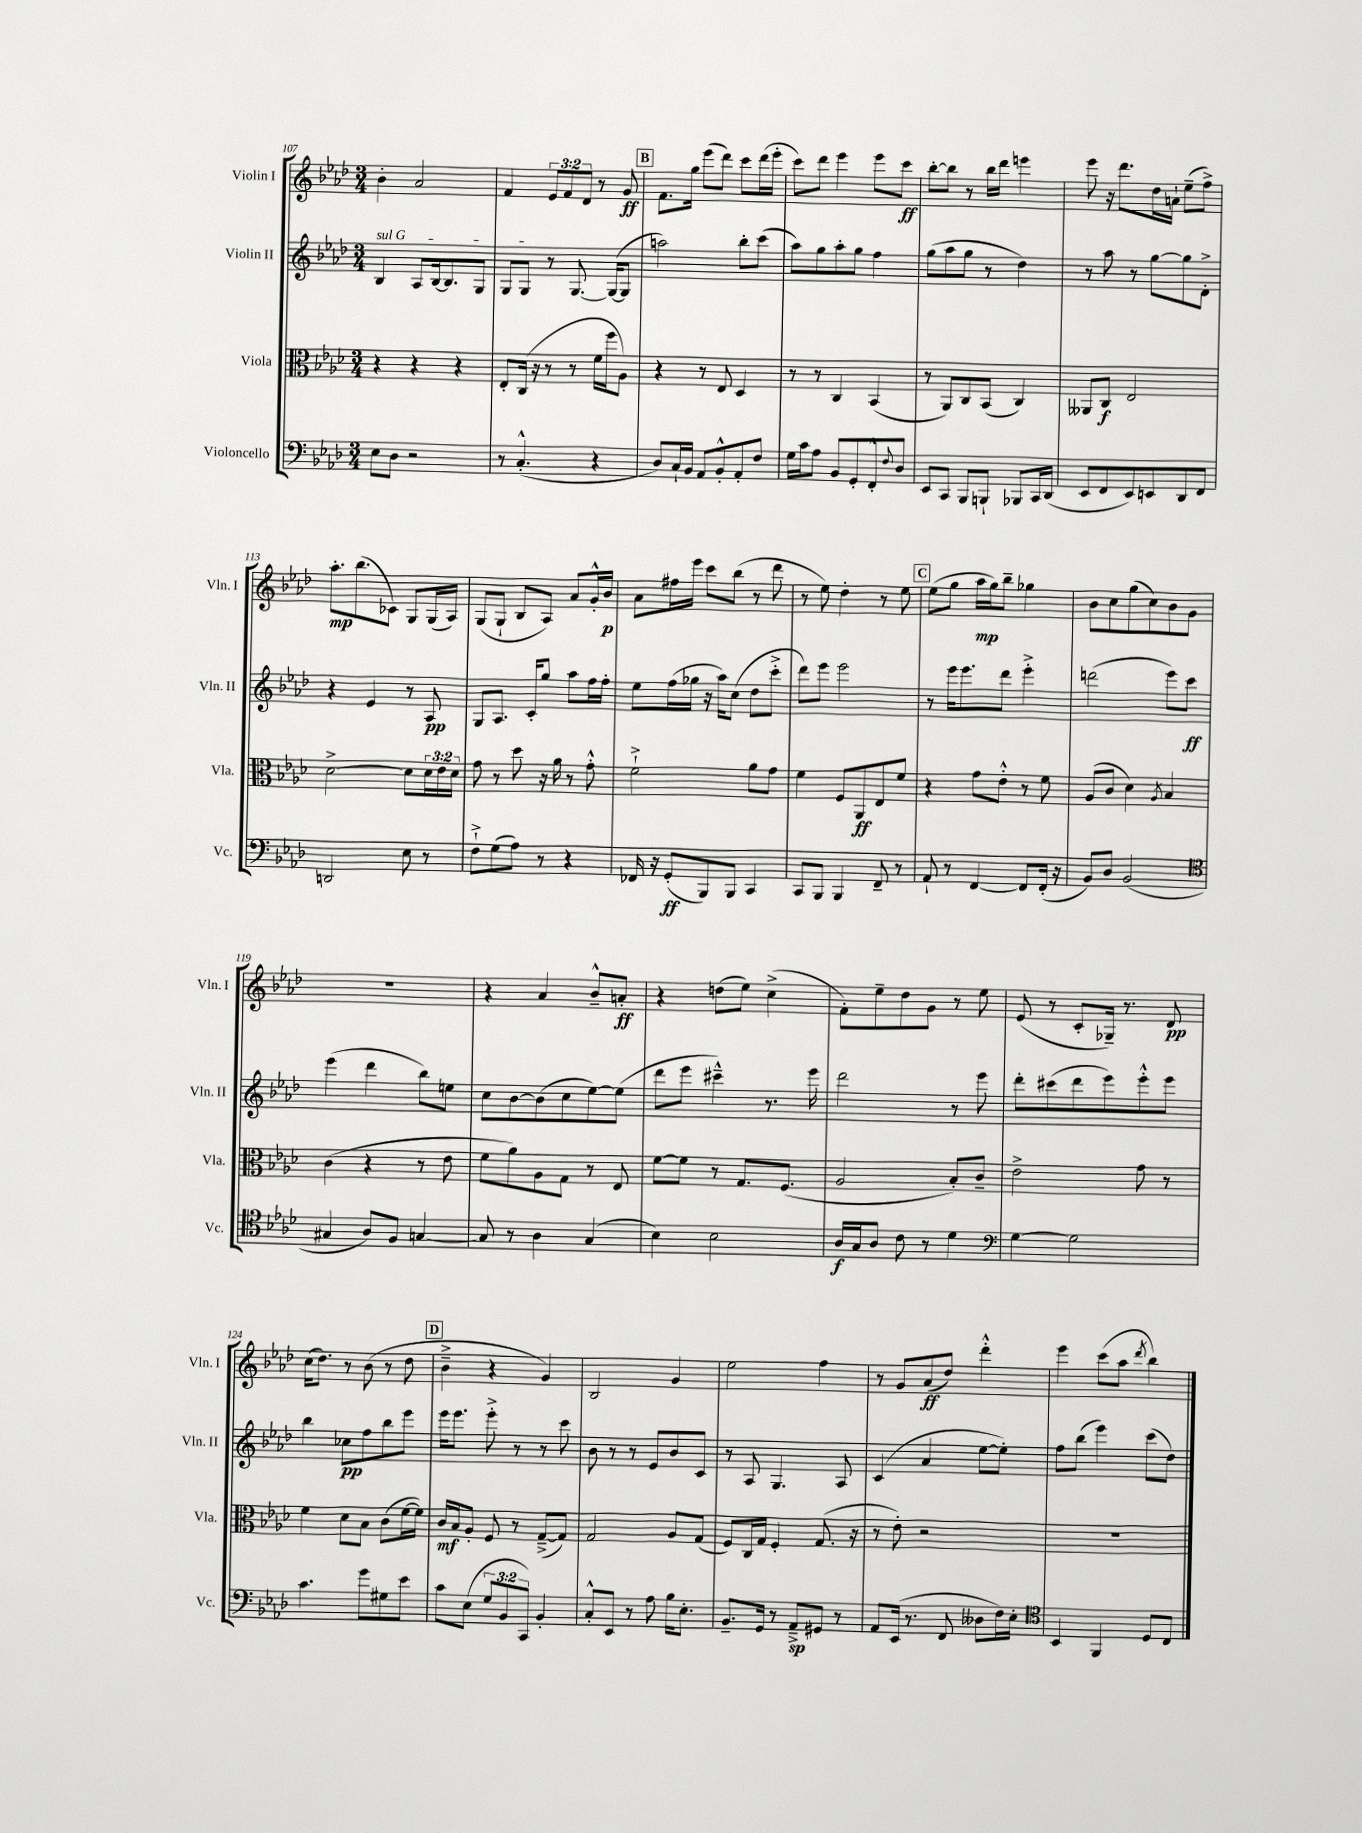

**kern	**dynam	**kern	**dynam	**kern	**dynam	**kern	**dynam
*part4	*part4	*part3	*part3	*part2	*part2	*part1	*part1
*staff4	*staff4	*staff3	*staff3	*staff2	*staff2	*staff1	*staff1
*I"Violoncello	*	*I"Viola	*	*I"Violin II	*	*I"Violin I	*
*I'Vc.	*	*I'Vla.	*	*I'Vln. II	*	*I'Vln. I	*
*clefF4	*	*clefC3	*	*clefG2	*	*clefG2	*
*k[b-e-a-d-]	*	*k[b-e-a-d-]	*	*k[b-e-a-d-]	*	*k[b-e-a-d-]	*
*M3/4	*	*M3/4	*	*M3/4	*	*M3/4	*
=107	=107	=107	=107	=107	=107	=107	=107
!	!	!	!	!LO:TX:a:i:t=sul G	!	!	!
8E-\L	.	4r	.	4B-/	.	4b-'\	.
8D-\J	.	.	.	.	.	.	.
2r	.	4r	.	8A-/L	.	2a-/	.
.	.	.	.	[16B-/k	.	.	.
.	.	.	.	8.B-/]	.	.	.
.	.	4r	.	.	.	.	.
.	.	.	.	8G/J	.	.	.
=108	=108	=108	=108	=108	=108	=108	=108
8r	.	8E-'/L	.	8G/L	.	4f/	.
(4.C'^^/	.	(16C/Jk	.	8G/J	.	.	.
.	.	16r	.	.	.	.	.
.	.	8r	.	8r	.	12e-/L	.
.	.	.	.	.	.	12f/	.
.	.	8r	.	[8.G/	.	.	.
.	.	.	.	.	.	12d-/J	.
4r	.	16f\LL	.	.	.	8r	.
.	.	16ff\J	.	(16G/KL_	.	.	.
.	.	8A-\J)	.	8G/J]	.	8g/	ff
!!LO:REH:place=s1:t=B
=109	=109	=109	=109	=109	=109	=109	=109
8D-/L)	.	4r	.	2aan\)	.	8.f\L	.
16C`/L	.	.	.	.	.	.	.
16BB-/JJ	.	.	.	.	.	16gg\Jk	.
8AA-/L	.	8r	.	.	.	(8eee-\L	.
8BB-'^^/	.	8E-/	.	.	.	8ddd-\J)	.
8AA-'/	.	4D-/	.	8bb-'\L	.	8ccc\L	.
8F/J	.	.	.	(8ccc\J	.	(16ddd-\L	.
.	.	.	.	.	.	16eee-'\JJ	.
=110	=110	=110	=110	=110	=110	=110	=110
16G\LL	.	8r	.	8aa-\L)	.	8ccc\L)	.
16c\J	.	.	.	.	.	.	.
8A-\J	.	8r	.	8gg\	.	8ddd-\J	.
8BB-/L	.	4C/	.	8aa-'\	.	4eee-\	.
8GG'/	.	.	.	8gg\J	.	.	.
8FF'^^/	.	(4BB-/	.	4ff\	.	8eee-\L	.
8qqF/	.	.	.	.	.	.	.
8D-/J	.	.	.	.	.	8ccc\J	ff
=111	=111	=111	=111	=111	=111	=111	=111
8EE-/L	.	8r	.	(8gg\L	.	[8bb-'\L	.
8CC/J	.	8AA-/L)	.	8aa-\	.	8bb-\J]	.
8BBB-/L	.	8C/	.	8gg\J	.	8r	.
8BBBn`/J	.	(8BB-/J	.	8r	.	16bb-\LL	.
.	.	.	.	.	.	16ddd-\JJ	.
8BBB-X/L	.	4C/)	.	4dd-\)	.	4eeen\	.
16CC/L	.	.	.	.	.	.	.
(16DD-/JJ	.	.	.	.	.	.	.
=112	=112	=112	=112	=112	=112	=112	=112
8EE-/L	.	8AA--X/L	.	8r	.	8eee-\	.
8FF/	.	8C/J	f	8aa-\	.	16r	.
.	.	.	.	.	.	8.ddd-\L	.
8EE-/)	.	2E-/	.	8r	.	.	.
8EEn/	.	.	.	[8gg\L	.	16dd-\L	.
.	.	.	.	.	.	16an`\JJ	.
8DD-/	.	.	.	8gg\]	.	(8ee-~\L	.
8FF/J	.	.	.	8d-'^\J	.	8ff^\J)	.
!!LO:LB:g=z
=113	=113	=113	=113	=113	=113	=113	=113
2DDn/	.	[2d-^\	.	4r	.	8.aa-'\L	mp
.	.	.	.	.	.	(8.bb-\	.
.	.	.	.	4e-/	.	.	.
.	.	.	.	.	.	8c-X\J)	.
8E-\	.	8d-\L]	.	8r	.	8G/L	.
8r	.	24d-\L	.	8A-/	pp	(16G/L	.
.	.	24e-\	.	.	.	.	.
.	.	.	.	.	.	16A-/JJ)	.
.	.	24d-\JJ	.	.	.	.	.
=114	=114	=114	=114	=114	=114	=114	=114
8F`^\L	.	8g\	.	8G/L	.	(8G/L	.
(8G\	.	8r	.	8.A-/J	.	8G`/J	.
8A-\J)	.	8dd-\	.	.	.	8B-/L	.
.	.	.	.	16c'/KL	.	.	.
8r	.	16r	.	8gg/J	.	8A-/J)	.
.	.	16a-\	.	.	.	.	.
4r	.	8r	.	8aa-\L	.	8a-/L	.
.	.	8g'^^\	.	16ff\L	.	16g'^^/L	.
.	.	.	.	16ff'\JJ	.	16b-/JJ	p
=115	=115	=115	=115	=115	=115	=115	=115
16FF-X/	.	2f`^\	.	8ee-\L	.	8a-\L	.
16r	.	.	.	.	.	.	.
(8GG'/L	ff	.	.	(16ff\L	.	16ff#X\L	.
.	.	.	.	16gg-X\JJ	.	16eee-\JJ	.
8BBB-/)	.	.	.	16r	.	8ccc\L	.
.	.	.	.	16aa-\KL)	.	.	.
8BBB-/J	.	.	.	(8cc\J	.	(8bb-\J	.
4CC/	.	8a-\L	.	8dd-\L	.	8r	.
.	.	8g\J	.	8ccc'^\J	.	8ddd-\	.
=116	=116	=116	=116	=116	=116	=116	=116
8CC/L	.	4f\	.	8ddd-\L)	.	8r	.
8BBB-/J	.	.	.	8eee-\J	.	8ee-\)	.
4BBB-/	.	8F/L	.	2eee-\	.	4dd-'\	.
.	.	8AA-/	ff	.	.	.	.
8FF~/	.	8E-/	.	.	.	8r	.
8r	.	8f/J	.	.	.	8ee-\	.
!!LO:REH:place=s1:t=C
=117	=117	=117	=117	=117	=117	=117	=117
8AA-`/	.	4r	.	8r	.	(8ee-\L	.
8r	.	.	.	16eee-\KL	.	8gg\J	.
.	.	.	.	8.eee-\	.	.	.
[4FF/	.	8g\L	.	.	.	16aa-\LL	mp
.	.	.	.	.	.	16gg\J)	.
.	.	8e-'^^\J	.	8ddd-\J	.	8bb-~\J	.
8FF/L]	.	8r	.	4eee-'^\	.	4gg-X\	.
(16FF'/Jk	.	8f\	.	.	.	.	.
16r	.	.	.	.	.	.	.
=118	=118	=118	=118	=118	=118	=118	=118
8BB-/L)	.	(8A-/L	.	(2dddn\	.	8b-\L	.
8D-/J	.	8c/J	.	.	.	8cc\	.
(2BB-/	.	4d-\)	.	.	.	(8gg\	.
.	.	.	.	.	.	8cc\)	.
.	.	8qA-/	.	.	.	.	.
.	.	4B-/	.	8eee-\L)	.	8b-\	.
.	.	.	.	8ccc\J	ff	8g\J	.
!!LO:LB:g=z
=119	=119	=119	=119	=119	=119	=119	=119
*clefC4	*	*	*	*	*	*	*
4G#X/	.	(4c\	.	(4eee-\	.	2.r	.
8A-/L)	.	4r	.	4ddd-\	.	.	.
8F/J	.	.	.	.	.	.	.
[4Gn/	.	8r	.	8bb-\L)	.	.	.
.	.	8e-\	.	8een\J	.	.	.
=120	=120	=120	=120	=120	=120	=120	=120
8G/]	.	8f\L	.	8cc\L	.	4r	.
8r	.	8a-\)	.	[8b-\	.	.	.
4A-\	.	8A-\	.	(8b-\]	.	4a-/	.
.	.	8G\J	.	8cc\	.	.	.
(4G/	.	8r	.	[8ee-\)	.	8b-~^^/L	.
.	.	8E-/	.	(8ee-\J]	.	8an'/J	ff
=121	=121	=121	=121	=121	=121	=121	=121
4B-\)	.	[8f\L	.	8ddd-\L	.	4r	.
.	.	8f\J]	.	8eee-\J	.	.	.
2B-\	.	8r	.	4ccc#X~^^\)	.	(8ddn\L	.
.	.	8.G/L	.	.	.	8ee-\J)	.
.	.	.	.	8.r	.	(4cc^\	.
.	.	(8.F/J	.	.	.	.	.
.	.	.	.	16eee-\	.	.	.
=122	=122	=122	=122	=122	=122	=122	=122
16A-/LL	f	2A-/	.	2ddd-\	.	8f'\L)	.
16G/J	.	.	.	.	.	.	.
8A-/J	.	.	.	.	.	8ee-~\	.
8c\	.	.	.	.	.	8dd-\	.
8r	.	.	.	.	.	8g\J	.
4d-\	.	8B-'/L)	.	8r	.	8r	.
.	.	8c~/J	.	8eee-\	.	8ee-\	.
=123	=123	=123	=123	=123	=123	=123	=123
*clefF4	*	*	*	*	*	*	*
[4G\	.	2e-^\	.	8ddd-'\L	.	(8e-/	.
.	.	.	.	(8ccc#X\	.	8r	.
2G\]	.	.	.	8ddd-\	.	8c'/L	.
.	.	.	.	8eee-\)	.	16G-X~/Jk)	.
.	.	.	.	.	.	8.r	.
.	.	8g\	.	8eee-'^^\	.	.	.
.	.	8r	.	8eee-\J	.	8d-/	pp
!!LO:LB:g=z
=124	=124	=124	=124	=124	=124	=124	=124
4.c\	.	4f\	.	4bb-\	.	(16cc\KL	.
.	.	.	.	.	.	8.dd-\J)	.
.	.	8d-\L	.	8cc-X\L	pp	8r	.
8g\L	.	8B-\J	.	8ff\	.	(8b-\	.
8G#X\	.	(8c\L	.	8bb-\	.	8r	.
8e-\J	.	[16f\L	.	8eee-\J	.	8dd-\	.
.	.	16f\JJ])	.	.	.	.	.
!!LO:REH:place=s1:t=D
=125	=125	=125	=125	=125	=125	=125	=125
8c\L	.	16c/LL	mf	16eee-\KL	.	4b-~^\	.
.	.	16B-/J	.	8.eee-\J	.	.	.
(8E-\J	.	8A-'/J	.	.	.	.	.
12G/L	.	8F/	.	8eee-'^\	.	4r	.
12BB-/	.	.	.	.	.	.	.
.	.	8r	.	8r	.	.	.
12CC/J)	.	.	.	.	.	.	.
4BB-'/	.	([8G~^/L	.	8r	.	4g/)	.
.	.	8G/J])	.	8ccc\	.	.	.
=126	=126	=126	=126	=126	=126	=126	=126
8C'^^/L	.	2G/	.	8b-\	.	2B-/	.
8EE-/J	.	.	.	8r	.	.	.
8r	.	.	.	8r	.	.	.
8A-\	.	.	.	8e-/L	.	.	.
16B-\KL	.	8A-/L	.	8b-/	.	4g/	.
8.E-'\J	.	.	.	.	.	.	.
.	.	(8G/J	.	8c/J	.	.	.
=127	=127	=127	=127	=127	=127	=127	=127
8.BB-~/L	.	8F/L)	.	8r	.	2ee-\	.
.	.	16C/L	.	8A-/	.	.	.
16GG/Jk	.	16G/JJ	.	.	.	.	.
8r	.	4F'/	.	4.G/	.	.	.
8AA-~^/L	sp	.	.	.	.	.	.
8GG#X/J	.	(8.G/	.	.	.	4ff\	.
8r	.	.	.	8A-/	.	.	.
.	.	16r	.	.	.	.	.
=128	=128	=128	=128	=128	=128	=128	=128
8AA-/L	.	8r	.	(4c/	.	8r	.
(16EE-/Jk	.	8e-'\)	.	.	.	8g/L	.
8.r	.	.	.	.	.	.	.
.	.	2r	.	4a-/	.	(8a-/	ff
8FF/	.	.	.	.	.	8dd-/J)	.
8D--X\L	.	.	.	[8ee-\L	.	4ddd-'^^\	.
16F\L)	.	.	.	8ee-'\J])	.	.	.
16E-'\JJ	.	.	.	.	.	.	.
=129	=129	=129	=129	=129	=129	=129	=129
*clefC4	*	*	*	*	*	*	*
4BB-/	.	2.r	.	8ff\L	.	4eee-\	.
.	.	.	.	(8bb-\J	.	.	.
4FF/	.	.	.	4eee-\)	.	(8ccc\L	.
.	.	.	.	.	.	8aa-\J	.
.	.	.	.	.	.	8qddd-/	.
8D-/L	.	.	.	(8ccc\L	.	4bb-\)	.
8C/J	.	.	.	8dd-\J)	.	.	.
==	==	==	==	==	==	==	==
*-	*-	*-	*-	*-	*-	*-	*-
